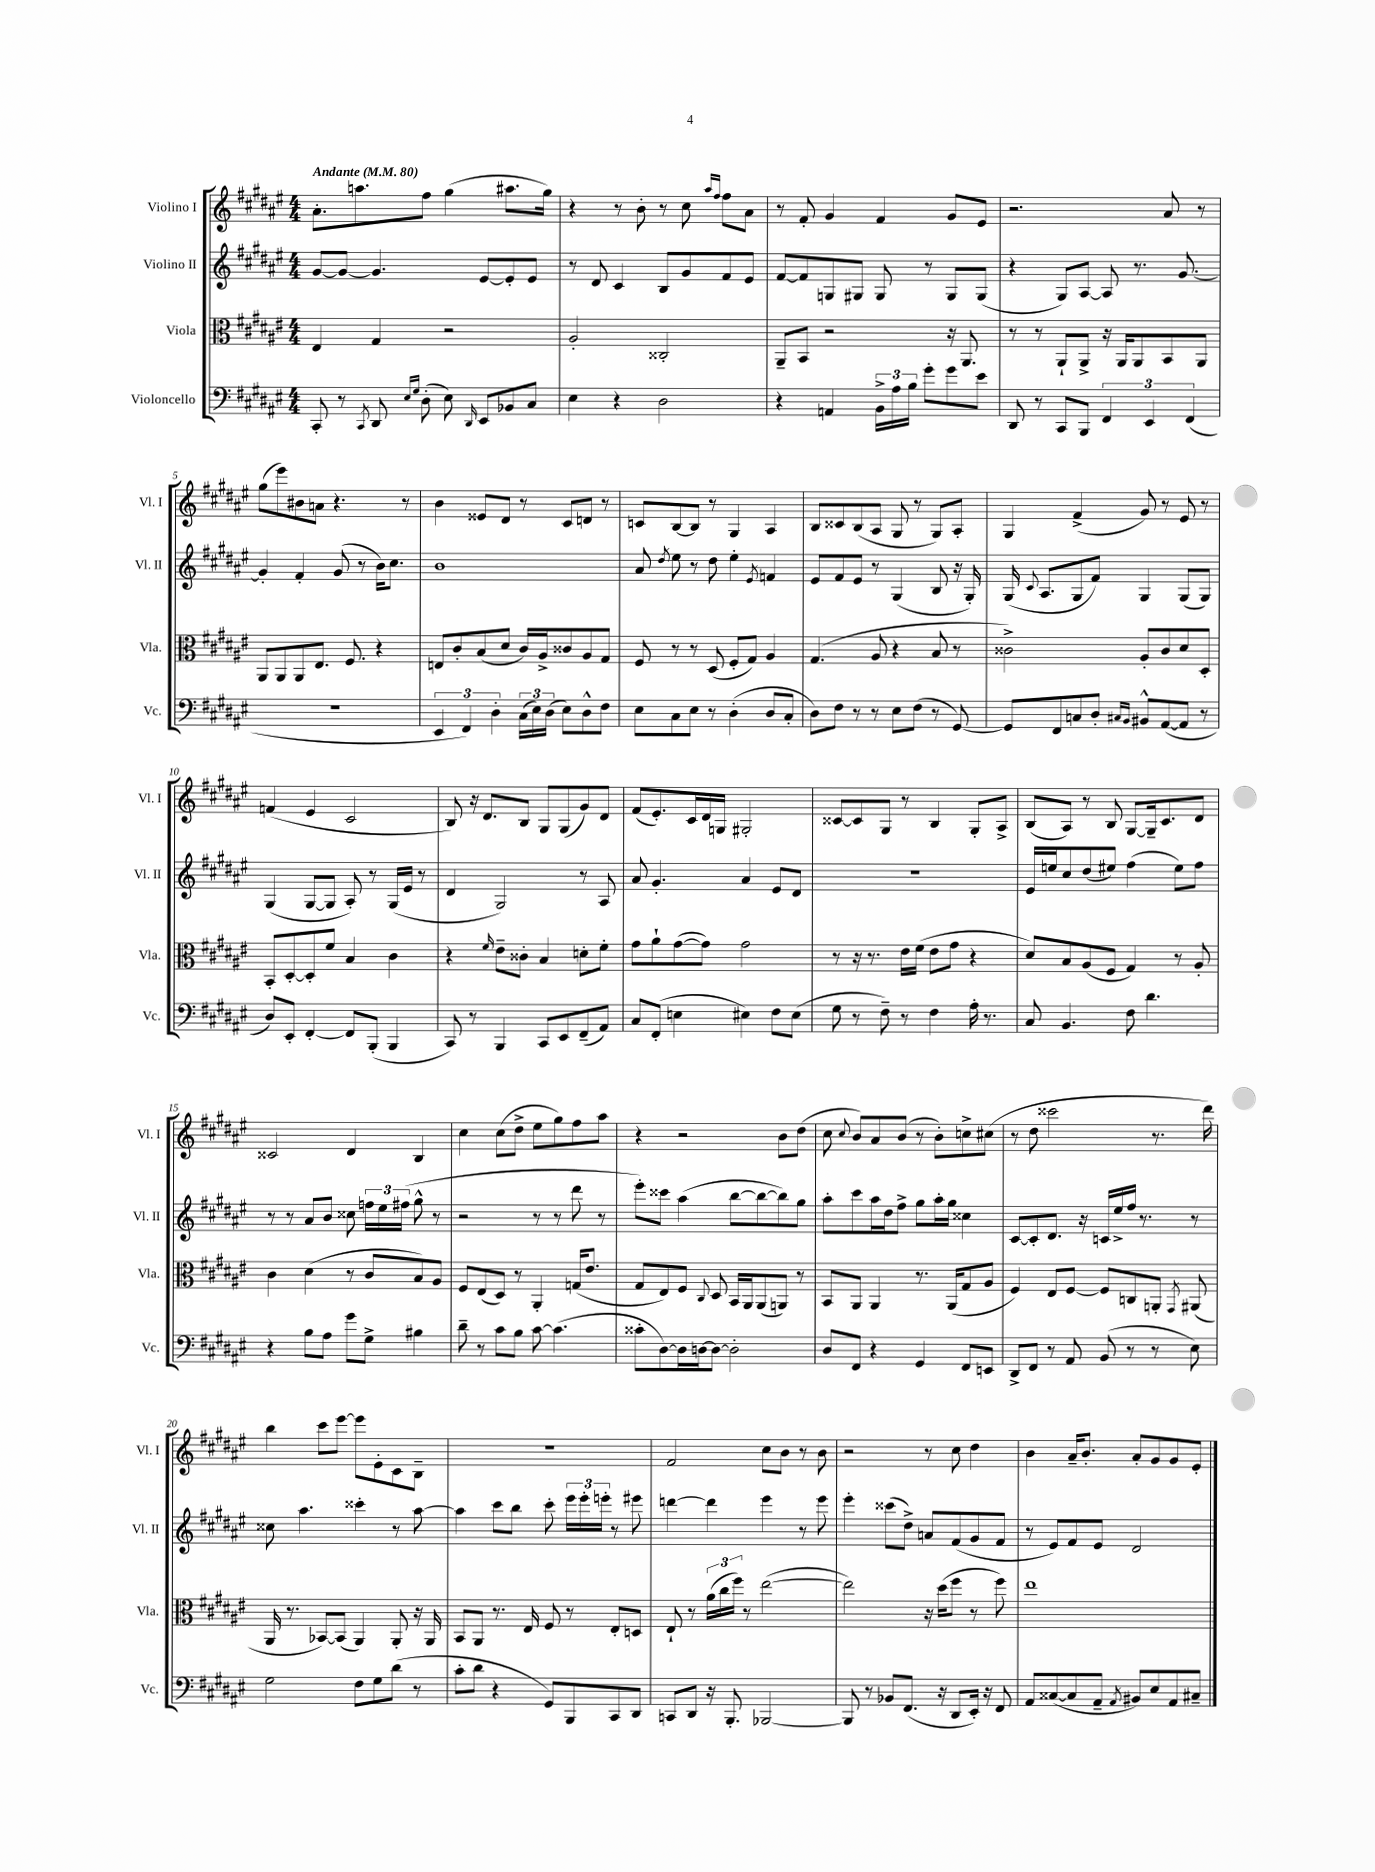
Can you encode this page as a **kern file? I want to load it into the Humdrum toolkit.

**kern	**kern	**kern	**kern
*staff4	*staff3	*staff2	*staff1
*clefF4	*clefC3	*clefG2	*clefG2
*k[f#c#g#d#a#e#]	*k[f#c#g#d#a#e#]	*k[f#c#g#d#a#e#]	*k[f#c#g#d#a#e#]
*M4/4	*M4/4	*M4/4	*M4/4
*MM80	*MM80	*MM80	*MM80
8CC#'/	4E#/	[8g#/L	8.a#'\L
8r	.	8g#/_J	.
.	.	.	8.aa\
8qCC#/	.	.	.
8DD#/	4G#/	4.g#/]	.
16qqE#/LL	.	.	.
16qqG#/JJ	.	.	.
(8D#'\	.	.	8ff#\J
8E#\)	2r	.	(4gg#\
16qqDD#/	.	.	.
8EE#/L	.	[8e#/L	.
8BB-/	.	8e#'/]	8.aa#\L
8C#/J	.	8e#/J	.
.	.	.	16gg#\Jk)
=	=	=	=
4E#\	2A#'/	8r	4r
.	.	8d#/	.
4r	.	4c#/	8r
.	.	.	8b'\
2D#\	2C##'/	8B/L	8r
.	.	8g#/	8cc#\
.	.	.	16qqaa#/LL
.	.	.	16qqff#/JJ
.	.	8f#/	8ff#\L
.	.	8e#/J	8a#\J
=	=	=	=
4r	8AA#~/L	[8f#/L	8r
.	8BB/J	8f#/]	8f#'/
4AA/	2r	8G/	4g#/
.	.	8G#/J	.
24BB^\LL	.	8G#/	4f#/
24A#\	.	.	.
24B\JJ	.	.	.
8g#'\L	.	8r	.
8g#\	16r	8G#/L	8g#/L
.	8.AA#/	.	.
8e#\J	.	(8G#/J	8e#/J
=	=	=	=
8DD#/	8r	4r	2.r
8r	8r	.	.
8CC#/L	8AA#`/L	8G#/L)	.
8BBB/J	8AA#^/J	[8A#/J	.
6FF#/	16r	8A#/]	.
.	16AA#/LK	.	.
.	8AA#/	8.r	.
6EE#/	.	.	.
.	8BB/	.	8a#/
.	.	[8.g#/	.
(6FF#/	.	.	.
.	8AA#/J	.	8r
=	=	=	=
1r	8AA#/L	4g#'/]	(8gg#\L
.	8AA#/	.	8eee#\)
.	8AA#/	4f#'/	8b#\
.	8.E#/J	.	8a\J
.	.	(8g#/	4.r
.	8.F#/	.	.
.	.	8r	.
.	4r	16b\LK)	.
.	.	8.cc#\J	.
.	.	.	8r
=	=	=	=
6EE#/	8E/L	1b	4b\
.	8c#'/	.	.
6FF#/)	.	.	.
.	(8B/	.	8e##/L
6D#'\	.	.	.
.	8d#/J	.	8d#/J
(24C#\LL	16c#/LL)	.	8r
24E#\)	.	.	.
.	16A#^/J	.	.
(24D#\JJ	.	.	.
8E#\L)	8c##/	.	8c#/L
8D#^^\	8A#/	.	8d/J
8F#\J	8G#/J	.	8r
=	=	=	=
8E#\L	8F#/	8a#/	8c/L
.	.	8qdd#/	.
8C#\	8r	8ee#\	[8B/
8E#\J	8r	8r	8B/]J
8r	(8D#/	8dd#\	8r
(4D#'\	8F#'/L	4ee#'\	4G#/
.	8G#/J)	.	.
.	.	8qe#/	.
8D#/L	4A#/	4f/	4A#/
8C#'/J	.	.	.
=	=	=	=
8D#\L)	(4.G#/	8e#/L	8B/L
8F#\J	.	8f#/	8c##/
8r	.	8e#/J	(8B/
8r	8A#/	8r	8A#/J
8E#\L	4r	(4G#/	8G#/
(8F#\J	.	.	8r
8r	8B/	8B/	8G#/L)
[8GG#/)	8r	16r	8A#'/J
.	.	16G#'/)	.
=	=	=	=
8GG#/]L	2c##^\)	(16G#/	4G#/
.	.	8qqc#/	.
.	.	8.A#/L	.
8FF#/	.	.	.
8C/	.	8G#/	(4f#^/
8D#'/J	.	8f#/J)	.
16qqC#/LL	.	.	.
16qqBB/JJ	.	.	.
8BB#^^/L	8A#'/L	4G#/	8g#/)
([8AA#/	8c##/	.	8r
8AA#/]J	8d#/	(8G#/L	8e#/
8r	8D#'/J	8G#/J)	8r
=	=	=	=
8D#/L)	8BB'/L	(4G#/	(4f/
8EE#'/J	[8D#'/	.	.
[4FF#'/	8D#'/]	[8G#/L	4e#/
.	8f#/J	8G#/]J	.
8FF#/]L	4B/	8A#'/)	2c#/
(8BBB'/J	.	8r	.
4BBB/	4c#\	(16G#/LL	.
.	.	16e#/JJ	.
.	.	8r	.
=	=	=	=
8CC#/)	4r	4d#/	8B/)
8r	.	.	16r
.	.	.	8.d#/L
.	16qqf#/	.	.
4BBB/	8e#~\L	2G#/)	.
.	8c##'\J	.	8B/J
8CC#/L	4B/	.	8G#/L
8EE#/	.	.	(8G#/
(8FF#~/	8d'\L	8r	8g#/)
8AA#/J)	8f#'\J	8A#/	8d#/J
=	=	=	=
8C#/L	8g#\L	8a#/	(8f#/L
(8FF#'/J	8a#`\	4.g#'/	8.e#'/)
4E\	([8g#\	.	.
.	.	.	16c#/L
.	8g#\]J)	.	16d#/
.	.	.	16G/JJ
4E#\)	2g#\	4a#/	2G#'/
8F#\L	.	8e#/L	.
(8E#\J	.	8d#/J	.
=	=	=	=
8G#\	8r	1r	[8c##/L
8r	16r	.	8c##/]
.	8.r	.	.
8F#~\)	.	.	8G#/J
8r	16e#\LL	.	8r
.	(16f#\JJ	.	.
4F#\	8e#\L	.	4B/
.	8g#\J	.	.
16A#'\	4r	.	8G#'/L
8.r	.	.	.
.	.	.	8A#^/J
=	=	=	=
8C#/	8d#/L)	16e#/LL	(8B/L
.	.	16ee/J	.
4.BB/	8B/	8cc#/	8A#/J)
.	(8A#/	(8dd#/	8r
.	8F#/J	8ee#/J)	8B/
8F#\	4G#/)	(4ff#\	[8G#/L
4.d#\	.	.	16G#~/]k
.	.	.	8.c#/
.	8r	8ee#\L)	.
.	8A#'/	8ff#\J	8d#/J
=	=	=	=
4r	4c#\	8r	2c##/
.	.	8r	.
8B\L	(4d#\	8a#/L	.
8A#\J	.	8b/J	.
8g#\L	8r	8cc##\	4d#/
8G#^\J	8c#/L	24ff\LL	.
.	.	24ee#\	.
.	.	(24ff#\JJ	.
4B#\	8B/)	8gg#^^\	4B/
.	8A#/J	8r	.
=	=	=	=
8d#~\	8F#/L	2r	4cc#\
8r	(8E#/	.	.
8c#\L	8D#/J)	.	(8cc#\L
8B\J	8r	.	8dd#^\J
[8c#\	4AA#'/	8r	8ee#\L
(4.c#\]	.	8r	8gg#\)
.	(16G/LK	8ddd#\	8ff#\
.	8.e#/J	.	.
.	.	8r	8aa#\J
=	=	=	=
8c##'\L	8G#/L	8eee#'\L)	4r
[8D#\)	8E#/)	8ccc##\J	.
16D#\]L	8F#/J	(4aa#\	2r
[16D\J	.	.	.
.	8qqC#/	.	.
8D\_J	8D#/	.	.
2D'\]	16BB/LL	[8bb\L	.
.	16AA#/J	.	.
.	(8AA#/	8bb\_	.
.	8AA/J)	8bb\])	8b\L
.	8r	8gg#\J	(8dd#\J
=	=	=	=
8D#/L	8BB/L	8aa#'\L	8cc#\
.	.	.	8qqcc#/
8FF#/J	8AA#/J	8ccc#\	8b/L)
4r	4AA#/	16aa#\L	8a#/
.	.	16dd#\J	.
.	.	8ff#^\J	(8b/J
4GG#/	8.r	8gg#\L	8r
.	.	16aa#'\L	8b'\L)
.	(16AA#/LK	16gg#\JJ	.
8FF#/L	8G#/	4cc##\	8cc^\
8EE/J	8A#/J	.	(8cc#\J
=	=	=	=
8DD#^/L	4F#/)	[8c#/L	8r
8FF#/J	.	8c#'/]	8dd#\
8r	8E#/L	8.d#/J	2ccc##\
8AA#/	[8F#/J	.	.
.	.	16r	.
(8BB/	8F#/]L	16c/LL	.
.	.	16ee#^/	.
8r	8C/	16ff#/JJ	.
.	.	8.r	.
8r	8AA'/J	.	8.r
.	8qGG#/	.	.
8E#\)	(8AA#/	8r	.
.	.	.	16ddd#\)
=	=	=	=
2G#\	16AA#/	8cc##\	4bb\
.	8.r	.	.
.	.	4.aa#\	.
.	[8BB-/L)	.	8ccc#\L
.	(8BB-/]J	.	[8eee#\J
8F#\L	4AA#/)	4ccc##'\	8eee#\]L
8G#\	.	.	8e#'\
(8d#\J	8AA#'/	8r	8c#\
8r	16r	[8aa#\	8B~\J
.	16AA#/	.	.
=	=	=	=
8c#'\L	8BB/L	4aa#\]	1r
8d#\J	8AA#/J	.	.
4r	8.r	8ccc#\L	.
.	.	8bb\J	.
.	16E#/	.	.
8GG#/L)	8F#/	8ccc#'\	.
8BBB/	8r	24eee#\LL	.
.	.	24eee#'\	.
.	.	24eee'\JJ	.
8CC#/	8E#'/L	8r	.
8DD#/J	8D/J	8eee#\	.
=	=	=	=
8CC/L	8E#`/	[4ddd\	2f#/
8DD#/J	8r	.	.
16r	(24a#\LL	4ddd\]	.
.	24cc#\	.	.
8.BBB'/	.	.	.
.	24ff#\JJ)	.	.
.	8r	.	.
[2BBB-/	([2ee#\	4eee#\	8cc#\L
.	.	.	8b\J
.	.	8r	8r
.	.	8eee#\	8b\
=	=	=	=
8BBB-/]	2ee#\])	4eee#'\	2r
8r	.	.	.
8BB-/L	.	(8ccc##\L	.
(8.FF#/J	.	8dd#^\J)	.
.	16r	8a/L	8r
16r	(16dd#\LK	.	.
8DD#/L	8ff#\J	(8f#/	8cc#\
16EE#'/Jk)	8r	8g#/	4dd#\
16r	.	.	.
8FF#/	8ff#\)	8f#/J	.
=	=	=	=
8AA#/L	1ee#	8r	4b\
([8C##/	.	8e#/L)	.
8C##/]	.	8f#/	16a#~/LK
.	.	.	8.b'/J
8AA#~/J	.	8e#/J	.
8qAA#/	.	.	.
8BB#/L)	.	2d#/	8a#'/L
8E#/	.	.	8g#/
8AA#/	.	.	8g#/
8C#~/J	.	.	8e#'/J
==	==	==	==
*-	*-	*-	*-
